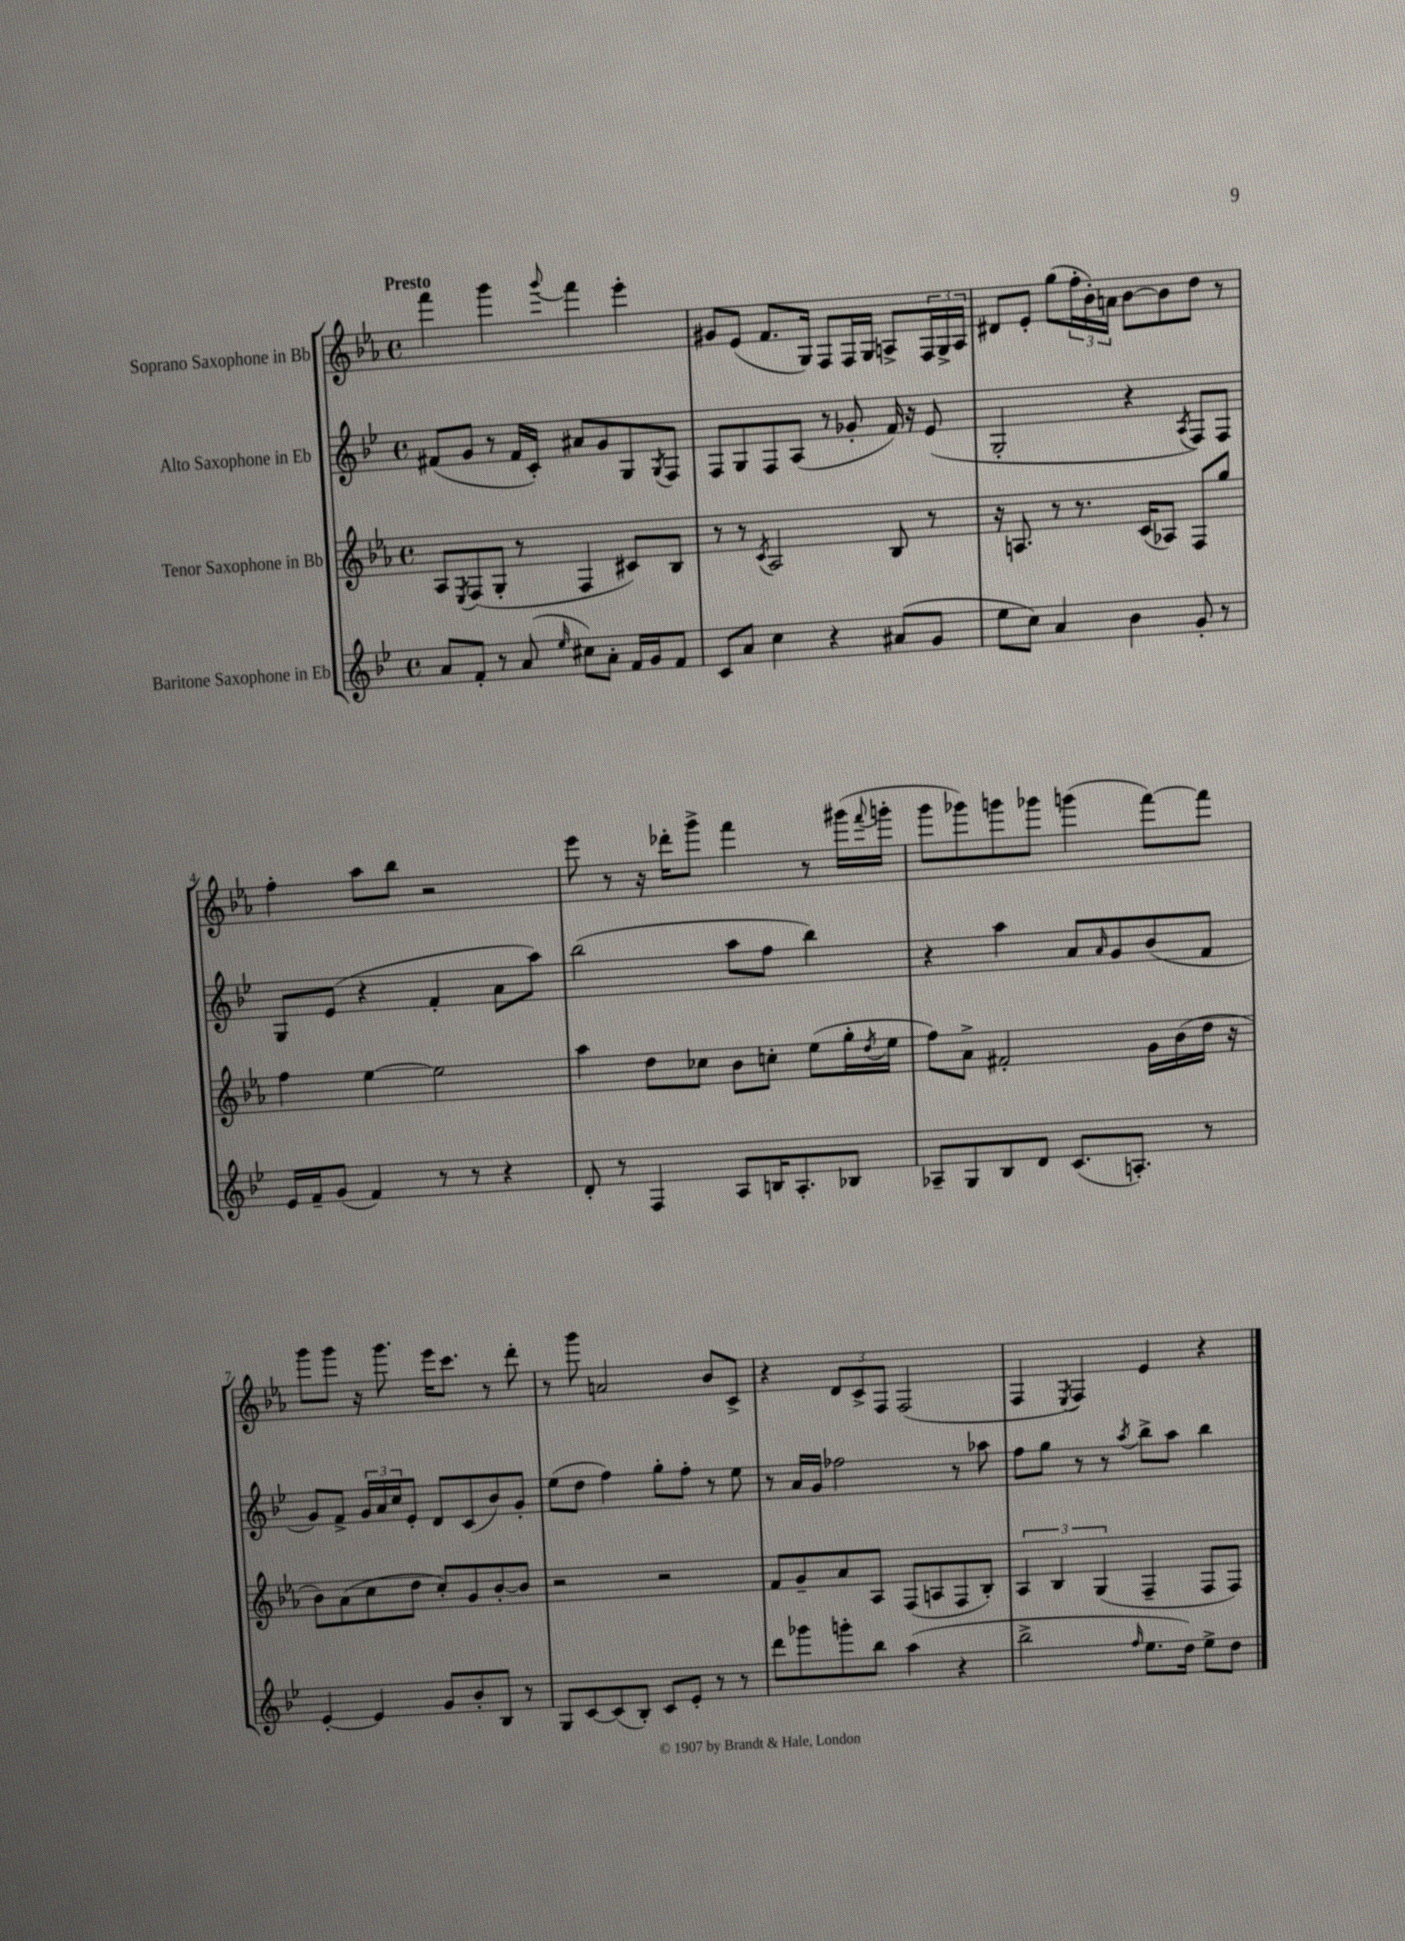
<<
\new StaffGroup <<
\new Staff = "s0" \with { instrumentName = "Soprano Saxophone in Bb" } {
    \clef treble \key ees \major \defaultTimeSignature \time 4/4 \tempo "Presto"
    f'''4 g'''4 \appoggiatura { g'''8 } f'''4 ees'''4-. |
    gis'8 ees'8( f'8. g16) f8 f16 g16 a8-> \tuplet 3/2 { f16 g16-> a16 } |
    dis'8 ees'8-. g''8( \tuplet 3/2 { f''16-. bes'16-.) a'16 } bes'8~ bes'8 d''8 r8 |
    f''4-. aes''8 bes''8 r2 |
    ees'''8 r8 r16 des'''16-. g'''8-> f'''4 r8 gis'''16( \appoggiatura { f'''8 } g'''16-. |
    g'''8 ges'''8) g'''8 ges'''8 g'''4( f'''8~) f'''8 |
    g'''8 g'''8 r16 g'''8. ees'''16 c'''8. r8 d'''8-. |
    r8 g'''8 a'2 bes'8 c'8-> |
    r4 \tuplet 3/2 { d'8 c'8-> f8 } f2( |
    f4 \acciaccatura { ees8 } f4) ees'4 r4 \bar "|." |
}
\new Staff = "s1" \with { instrumentName = "Alto Saxophone in Eb" } {
    \clef treble \key bes \major \defaultTimeSignature \time 4/4
    fis'8( g'8 r8 fis'16 c'16-.) ais'8 g'8 g8 \acciaccatura { g8 } f8 |
    f8 g8 f8 a8( r8 ges'8-. f'16) r16 ees'8( |
    g2-. r4 \acciaccatura { a8 } f8) f8 |
    g8 ees'8( r4 f'4-. a'8 a''8) |
    bes''2( a''8 f''8 bes''4) |
    r4 a''4 a'8 \grace { a'16 } g'8 bes'8( f'8 |
    g'8) f'8-> \tuplet 3/2 { g'16 a'16 c''16 } ees'8-. d'8 c'8( bes'8) g'8-. |
    ees''8( d''8 f''4) g''8-. f''8-. r8 ees''8 |
    r8 a'16 g'16 fes''2 r8 aes''8 |
    f''8 g''8 r8 r8 \acciaccatura { a''8 } bes''8-> a''8 bes''4 \bar "|." |
}
\new Staff = "s2" \with { instrumentName = "Tenor Saxophone in Bb" } {
    \clef treble \key ees \major \defaultTimeSignature \time 4/4
    aes8 \acciaccatura { ees8 } f8( g8-. r8 f4 cis'8) bes8 |
    r8 r8 \acciaccatura { c'8 } aes2 bes8 r8 |
    r16 a8. r8 r8. c'16( aes8) f8 g''8 |
    f''4 ees''4~ ees''2 |
    aes''4 d''8 ces''8 bes'8 c''8-. ees''8( g''16-. \acciaccatura { d''8 } ees''16 |
    f''8) aes'8-> fis'2-. g'16 bes'16( d''16 r16 |
    bes'8) aes'8( c''8 d''8 c''8-.) g'8 bes'8~-. bes'8 |
    r2 r2 |
    f'8 g'8-- aes'8 aes8 f8( a8 f8 bes8-.) |
    \tuplet 3/2 { aes4 bes4 g4( } f4-- f8 f8) \bar "|." |
}
\new Staff = "s3" \with { instrumentName = "Baritone Saxophone in Eb" } {
    \clef treble \key bes \major \defaultTimeSignature \time 4/4
    a'8 f'8-. r8 a'8( \grace { ees''16 } cis''8) a'8-. f'16 g'16 f'8 |
    c'8 a'8 c''4 r4 ais'8( g'8 |
    ees''8 c''8) a'4 bes'4 g'8-. r8 |
    ees'16 f'16-- g'8( f'4) r8 r8 r4 |
    d'8-. r8 f4 a8 b16 a8.-. bes8 |
    aes8-- g8 bes8 d'8 c'8.( a8.-.) r8 |
    ees'4~-. ees'4 g'8 bes'8-. bes8 r8 |
    g8 c'8~ c'8( bes8-.) c'8 ees'8-. r8 r8 |
    d'''8 ges'''8 g'''8-. bes''8 a''4( r4 |
    bes''2-> \grace { f''16 } ees''8. d''16) ees''8-> d''8 \bar "|." |
}
>>
>>
